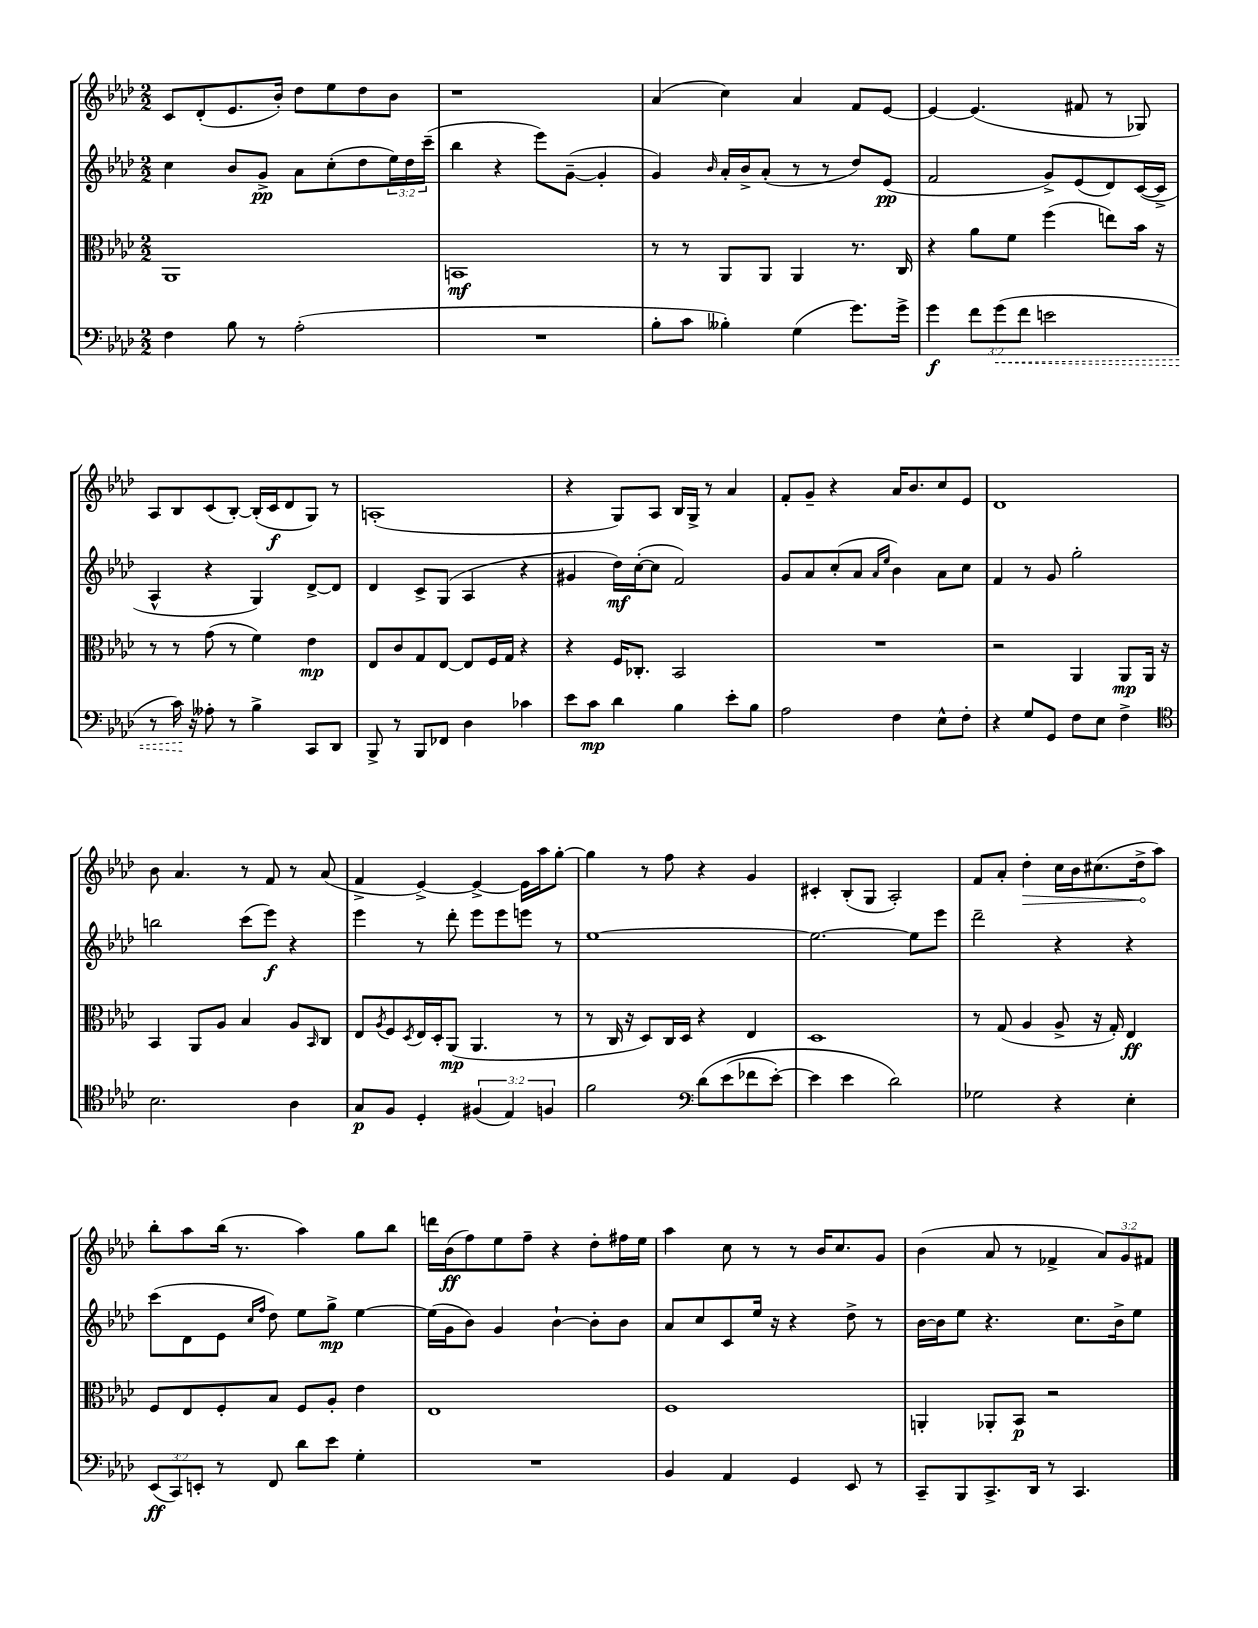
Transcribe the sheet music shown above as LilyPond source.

<<
\new StaffGroup <<
\new Staff = "s0" {
    \clef treble \key aes \major \numericTimeSignature \time 2/2 \override Staff.TupletNumber.text = #tuplet-number::calc-fraction-text
    c'8 des'8-.( ees'8. bes'16-.) des''8 ees''8 des''8 bes'8 |
    r1 |
    aes'4( c''4) aes'4 f'8 ees'8~ |
    ees'4~ ees'4.( fis'8 r8 ges8) |
    aes8 bes8 c'8( bes8~-.) bes16-.( c'16\f des'8 g8) r8 |
    a1-.( |
    r4 g8) aes8 bes16 g16-> r8 aes'4 |
    f'8-. g'8-- r4 aes'16 bes'8. c''8 ees'8 |
    des'1 |
    bes'8 aes'4. r8 f'8 r8 aes'8( |
    f'4-> ees'4~->) ees'4~-> ees'16 aes''16 g''8~-. |
    g''4 r8 f''8 r4 g'4 |
    cis'4-. bes8-.( g8 aes2-.) |
    f'8 aes'8-. \once \override Hairpin.circled-tip = ##t des''4-.\> c''16 bes'16 cis''8.( des''16->\! aes''8) |
    bes''8-. aes''8 bes''16( r8. aes''4) g''8 bes''8 |
    d'''16 bes'16\ff( f''8) ees''8 f''8-- r4 des''8-. fis''16 ees''16 |
    aes''4 c''8 r8 r8 bes'16 c''8. g'8 |
    bes'4( aes'8 r8 fes'4-> \tuplet 3/2 { aes'8) g'8 fis'8 } \bar "|." |
}
\new Staff = "s1" {
    \clef treble \key aes \major \numericTimeSignature \time 2/2 \override Staff.TupletNumber.text = #tuplet-number::calc-fraction-text
    c''4 bes'8 g'8->\pp aes'8 c''8-.( des''8 \tuplet 3/2 { ees''16) des''16 c'''16--( } |
    bes''4 r4 ees'''8) g'8~--( g'4-. |
    g'4) \grace { bes'16 } aes'16-. bes'16-> aes'8-.( r8 r8 des''8) ees'8\pp( |
    f'2 g'8->) ees'8( des'8) c'16~( c'16-> |
    aes4-^ r4 g4) des'8~-> des'8 |
    des'4 c'8-> g8( aes4 r4 |
    gis'4 des''16\mf) c''16~-.( c''8 f'2) |
    g'8 aes'8 c''8-.( aes'8 \grace { aes'16 ees''16 } bes'4) aes'8 c''8 |
    f'4 r8 g'8 g''2-. |
    b''2 c'''8( ees'''8\f) r4 |
    ees'''4 r8 des'''8-. ees'''8 ees'''8 e'''8 r8 |
    ees''1~ |
    ees''2.~ ees''8 ees'''8 |
    des'''2-- r4 r4 |
    c'''8( des'8 ees'8 \grace { c''16 f''16 } des''8) ees''8 g''8->\mp ees''4~ |
    ees''16( g'16 bes'8) g'4 bes'4~-! bes'8-. bes'8 |
    aes'8 c''8 c'8 ees''16 r16 r4 des''8-> r8 |
    bes'16~ bes'16 ees''8 r4. c''8. bes'16-> ees''8 \bar "|." |
}
\new Staff = "s2" {
    \clef alto \key aes \major \numericTimeSignature \time 2/2
    aes,1 |
    b,1\mf |
    r8 r8 aes,8 aes,8 aes,4 r8. c16 |
    r4 aes'8 f'8 f''4( e''8) bes'16 r16 |
    r8 r8 g'8( r8 f'4) ees'4\mp |
    ees8 c'8 g8 ees8~ ees8 f16 g16 r4 |
    r4 f16 ces8.-. bes,2 |
    R1 |
    r2 aes,4 aes,8\mp aes,16 r16 |
    bes,4 aes,8 aes8 bes4 aes8 \grace { bes,16 } c8 |
    ees8 \acciaccatura { aes8 } f8 \acciaccatura { des8 } ees16 des16-. aes,8\mp( aes,4. r8 |
    r8 c16 r16 des8) c16 des16 r4 ees4 |
    des1 |
    r8 g8( aes4 aes8-> r16 g16-.) ees4\ff |
    f8 ees8 f8-. bes8 f8 aes8-. ees'4 |
    ees1 |
    f1 |
    a,4-. aes,8-. bes,8\p r2 \bar "|." |
}
\new Staff = "s3" {
    \clef bass \key aes \major \numericTimeSignature \time 2/2 \override Staff.TupletNumber.text = #tuplet-number::calc-fraction-text
    f4 bes8 r8 aes2-.( |
    R1 |
    bes8-. c'8 beses4-.) g4( g'8.) g'16-> |
    g'4\f \tuplet 3/2 { f'8 \once \override Hairpin.style = #'dashed-line g'8\<( f'8 } e'2 |
    r8 c'16\!) r16 aeses8-. r8 bes4-> c,8 des,8 |
    bes,,8-> r8 bes,,8 fes,8 des4 ces'4 |
    ees'8 c'8\mp des'4 bes4 ees'8-. bes8 |
    aes2 f4 ees8-^ f8-. |
    r4 g8 g,8 f8 ees8 f4-> |
    \clef tenor bes2. aes4 |
    g8\p f8 des4-. \tuplet 3/2 { fis4( ees4) f4 } |
    f'2 \clef bass des'8\( ees'8( fes'8 ees'8~-.) |
    ees'4 ees'4 des'2\) |
    ges2 r4 ees4-. |
    \tuplet 3/2 { ees,8\ff( c,8) e,8-. } r8 f,8 des'8 ees'8 g4-. |
    R1 |
    bes,4 aes,4 g,4 ees,8 r8 |
    c,8-- bes,,8 c,8.-> des,16 r8 c,4. \bar "|." |
}
>>
>>
\layout { \context { \Score \remove "Bar_number_engraver" } }
